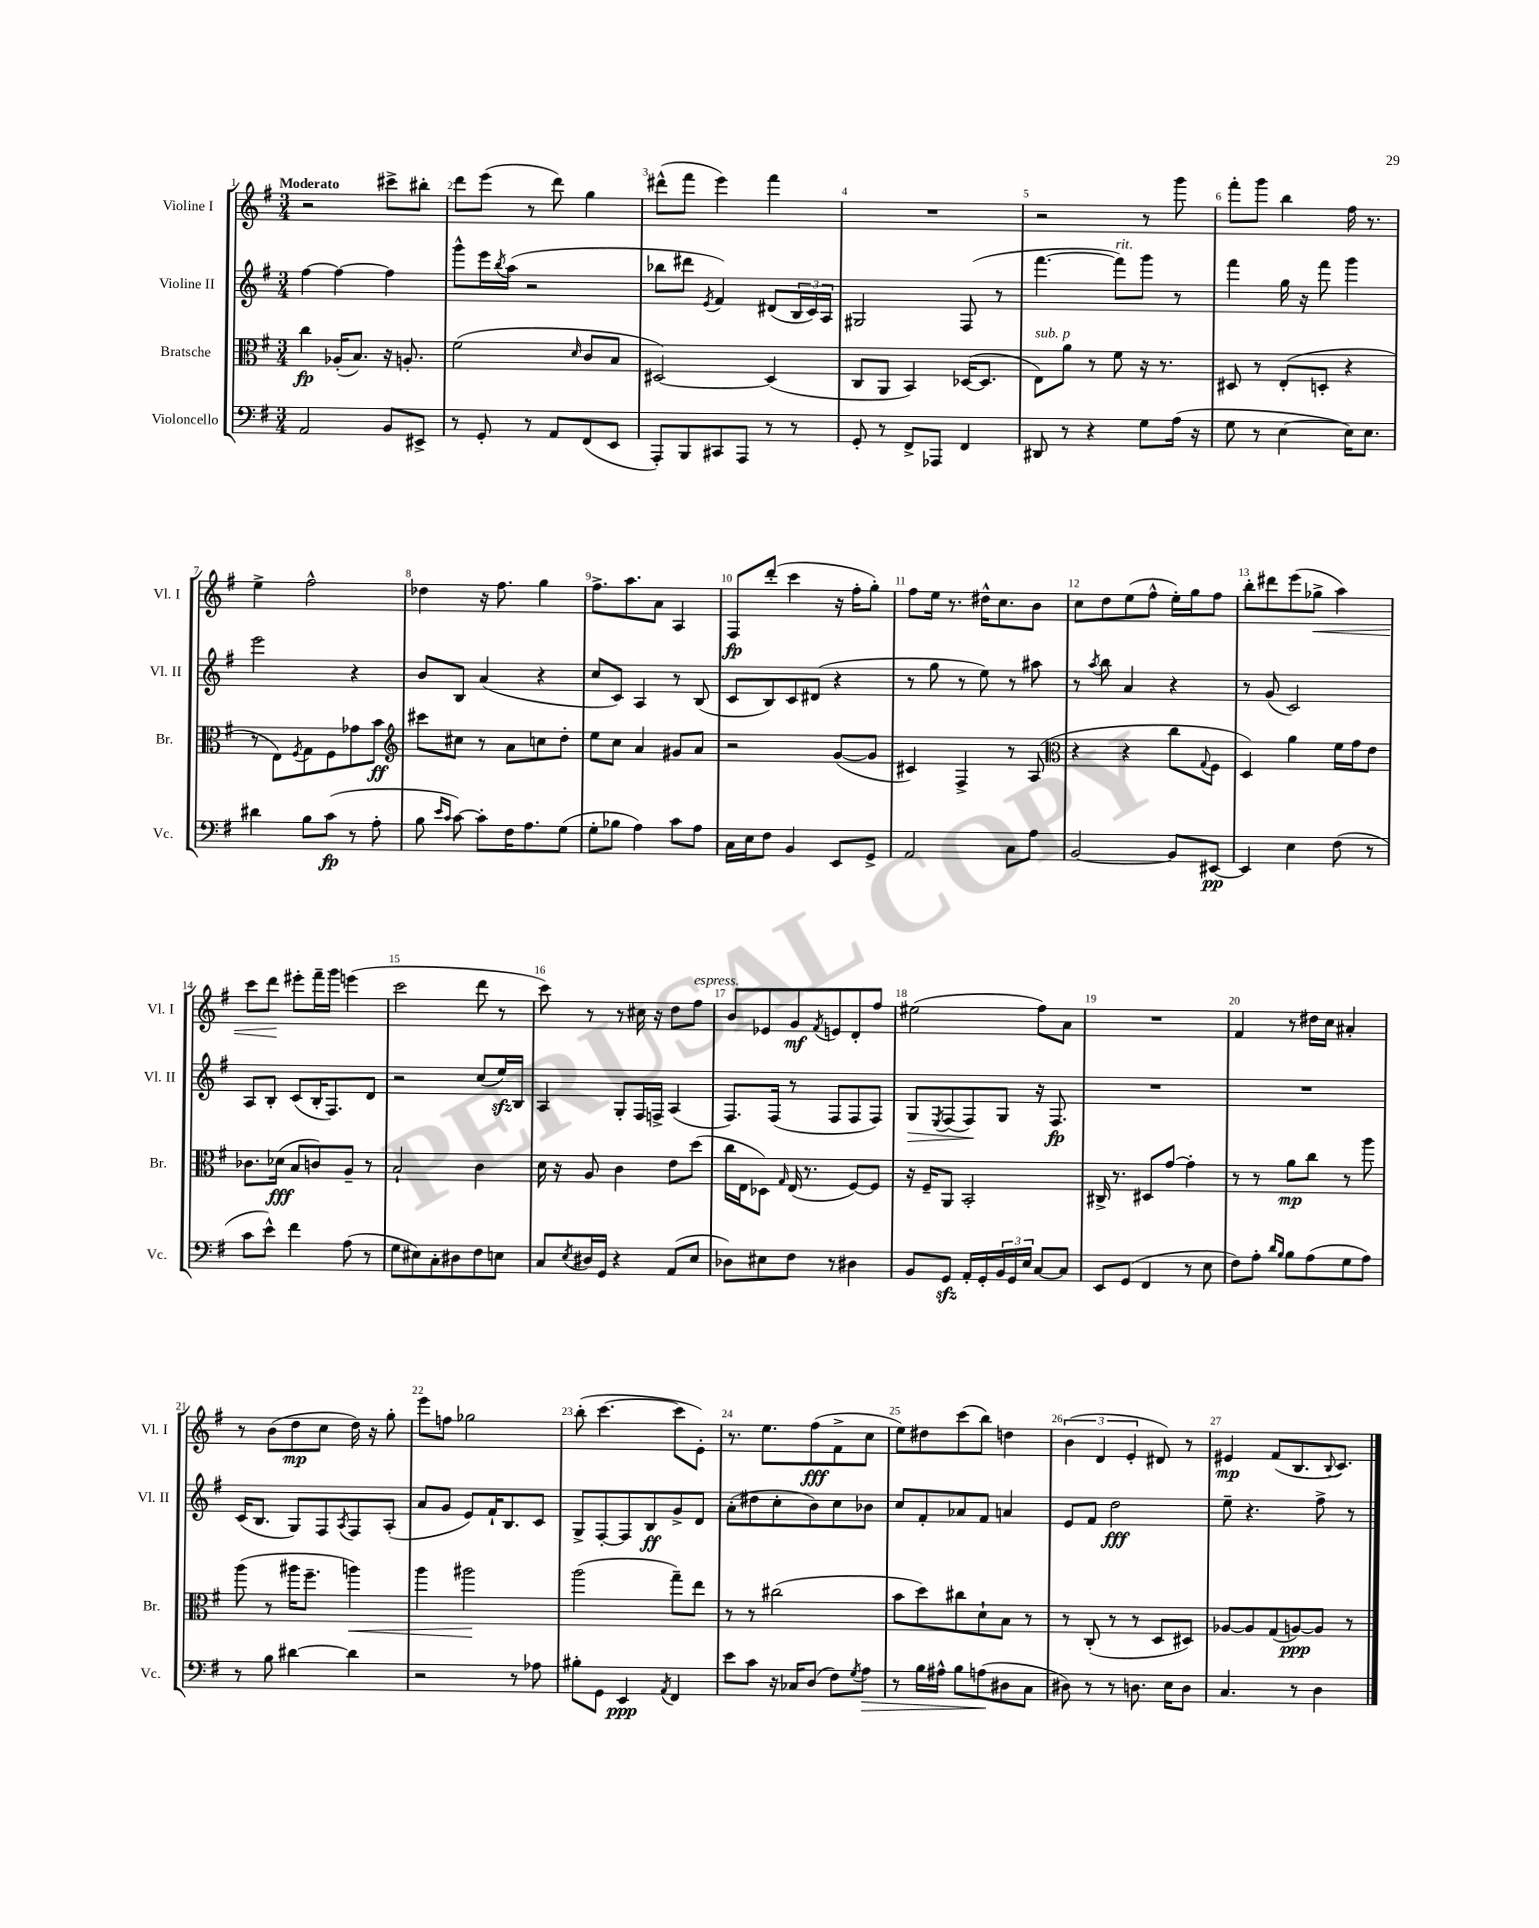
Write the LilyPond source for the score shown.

<<
\new StaffGroup <<
\new Staff = "s0" \with { instrumentName = "Violine I" shortInstrumentName = "Vl. I" } {
    \clef treble \key g \major \numericTimeSignature \time 3/4 \tempo "Moderato"
    r2 cis'''8-> bis''8-. |
    d'''8 e'''8( r8 d'''8) g''4 |
    dis'''8-^( fis'''8 e'''4) fis'''4 |
    R2. |
    r2 r8 g'''8 |
    fis'''8-. g'''8 b''4 fis''16 r8. |
    e''4-> fis''2-^ |
    des''4 r16 fis''8. g''4 |
    fis''8.-> a''8. a'8 a4 |
    fis8\fp d'''8-.( c'''4 r16 fis''16-. g''8-.) |
    fis''8 e''16 r8. dis''16-^ c''8. b'8 |
    c''8 d''8 e''8( fis''8-^ e''16-.) g''16 fis''8 |
    b''8-. dis'''8 e'''8( ges''8->\< a''4) |
    c'''8 d'''8\! eis'''8-. fis'''16-- g'''16 e'''4( |
    c'''2 d'''8 r8 |
    c'''8) r8 r8 cis''16 r16 d''8 fis''8^\markup { \italic "espress." } |
    b'8 ees'8 g'8\mf \acciaccatura { fis'8 } e'8 d'8-. fis''8 |
    eis''2( fis''8) a'8 |
    R2. |
    fis'4 r8 dis''16 c''16 ais'4-. |
    r8 b'8( d''8\mp c''8 d''16) r16 g''8-. |
    e'''8 f''8 ges''2 |
    b''8-.( c'''4.~ c'''8 e'8-.) |
    r8. e''8. fis''8\fff( fis'8-> c''8 |
    e''8) dis''8 c'''8( b''8) d''4 |
    \tuplet 3/2 { b'4( d'4 e'4-. } dis'8) r8 |
    eis'4\mp fis'8( b8. \appoggiatura { b8 } c'8.) \bar "|." |
}
\new Staff = "s1" \with { instrumentName = "Violine II" shortInstrumentName = "Vl. II" } {
    \clef treble \key g \major \numericTimeSignature \time 3/4
    fis''4~ fis''4~ fis''4 |
    g'''8-^ e'''16 \acciaccatura { b''8 } a''16( r2 |
    bes''8 dis'''8 \acciaccatura { e'8 } fis'4) dis'8( \tuplet 3/2 { b16 c'16) a16 } |
    gis2 fis8( r8 |
    fis'''4.~ fis'''8^\markup { \italic "rit." }) g'''8 r8 |
    fis'''4 g''16 r16 fis'''8 g'''4 |
    e'''2 r4 |
    b'8 b8 a'4( r4 |
    c''8 c'8) a4 r8 b8( |
    c'8 b8) c'8 dis'8( r4 |
    r8 g''8 r8 e''8) r8 ais''8 |
    r8 \acciaccatura { a''8 } b''8 a'4 r4 |
    r8 g'8( c'2) |
    a8 b8-. c'8( b16-. fis8.) d'8 |
    r2 c''8( e''16\sfz) b16 |
    a4 g8-. fis16 f16-> a4( |
    fis8.) fis16( r8 fis8 fis8 fis8) |
    g8\> \acciaccatura { e8 } fis8( fis8\!) g8 r16 fis8.\fp |
    R2. |
    R2. |
    c'16( b8. g8) fis8 \acciaccatura { a8 } fis8 a8-.( |
    a'8 g'8 e'8) fis'16-! b8. c'8 |
    g8-> fis8~-. fis8 b8\ff g'8-> d'8 |
    a'8-.( dis''8 c''8-. b'8) c''8 bes'8 |
    c''8 fis'8-. aes'8 fis'8 a'4 |
    e'8 fis'8 d''2\fff |
    e''8-- r4. fis''8-> r8 \bar "|." |
}
\new Staff = "s2" \with { instrumentName = "Bratsche" shortInstrumentName = "Br." } {
    \clef alto \key g \major \numericTimeSignature \time 3/4
    c''4\fp aes16-.( b8.) r16 a8.-. |
    fis'2( \grace { d'16 } c'8 b8 |
    dis2~) dis4( |
    c8 a,8 b,4) des16~( des8. |
    e8^\markup { \italic "sub. p" }) a'8 r8 fis'8 r16 r8. |
    dis8 r8 e8-.( d8-. r4 |
    r8 e8) \acciaccatura { fis8 } g8 fis8 ges'8 b'8\ff |
    \clef treble cis'''8 cis''8 r8 a'8 c''8 d''8-. |
    e''8 c''8 a'4 gis'8 a'8 |
    r2 g'8~( g'8 |
    cis'4) fis4-> r8 a8( |
    \clef alto r4 r4 c''8 \appoggiatura { g8 } fis8 |
    d4) a'4 fis'16 g'16 e'8 |
    ces'8. des'16\fff( b8 c'8) a8-- r8 |
    b2-! c'4 |
    d'16 r16 a8 c'4 e'8 d''8( |
    c''16 e16 des8) \grace { g16 } e16( r8. fis8~) fis8 |
    r16 fis16-- a,8 b,2-. |
    cis16-> r8. dis8 g'8~ g'4-. |
    r8 r8 a'8\mp c''8 r8 a''8 |
    a''8( r8 ais''16 fis''8.-- a''4\<) |
    a''4 ais''2\! |
    a''2( g''8--) e''8 |
    r8 r8 cis''2( |
    b'8 d''8) cis''8 d'8-! b8 r8 |
    r8 c8-.( r8 r8 d8 dis8) |
    aes8~ aes8 g8( a8~\ppp) a8 r8 \bar "|." |
}
\new Staff = "s3" \with { instrumentName = "Violoncello" shortInstrumentName = "Vc." } {
    \clef bass \key g \major \numericTimeSignature \time 3/4
    a,2 b,8 eis,8-> |
    r8 g,8-. r8 a,8 fis,8( e,8 |
    a,,8-.) b,,8 cis,8 a,,8 r8 r8 |
    g,8-. r8 fis,8-> aes,,8 fis,4 |
    dis,8 r8 r4 g8 a16( r16 |
    g8 r8 e4~ e16) e8. |
    dis'4 b8 c'8\fp( r8 a8-. |
    b8 \grace { e'16 c'16 } c'8~) c'8-. fis16 a8. g8( |
    g8-. bes8 a4) c'8 a8 |
    c16 e16 fis8 b,4 e,8 g,8-> |
    a,2 c8 a8 |
    b,2~ b,8 eis,8~\pp |
    eis,4 e4 fis8( r8 |
    c'8 e'8-^) fis'4 a8( r8 |
    g8 eis8) c8-. dis8 fis8 e8 |
    c8 \acciaccatura { e8 } dis16 g,16 r4 a,8( e8 |
    des8) eis8 fis8 r8 dis4 |
    b,8 g,8\sfz a,16-. g,16-. \tuplet 3/2 { b,16 g,16 e16 } c8~ c8 |
    e,8 g,8( fis,4 r8 e8 |
    fis8) a8-. \grace { d'16 b16 } b8 a8( g8 a8) |
    r8 b8 dis'4~ dis'4 |
    r2 r8 aes8 |
    bis8-. g,8 e,4\ppp \acciaccatura { a,8 } fis,4 |
    e'8 c'8 r16 ces16 d8( fis8) \acciaccatura { g8 } a8\> |
    r8 b16 ais16-^ b8 a8\!( dis8 c8 |
    dis8) r8 r8 d8. e16 d8 |
    c4. r8 d4 \bar "|." |
}
>>
>>
\layout { \context { \Score \override BarNumber.break-visibility = ##(#f #t #t) barNumberVisibility = #all-bar-numbers-visible } }
